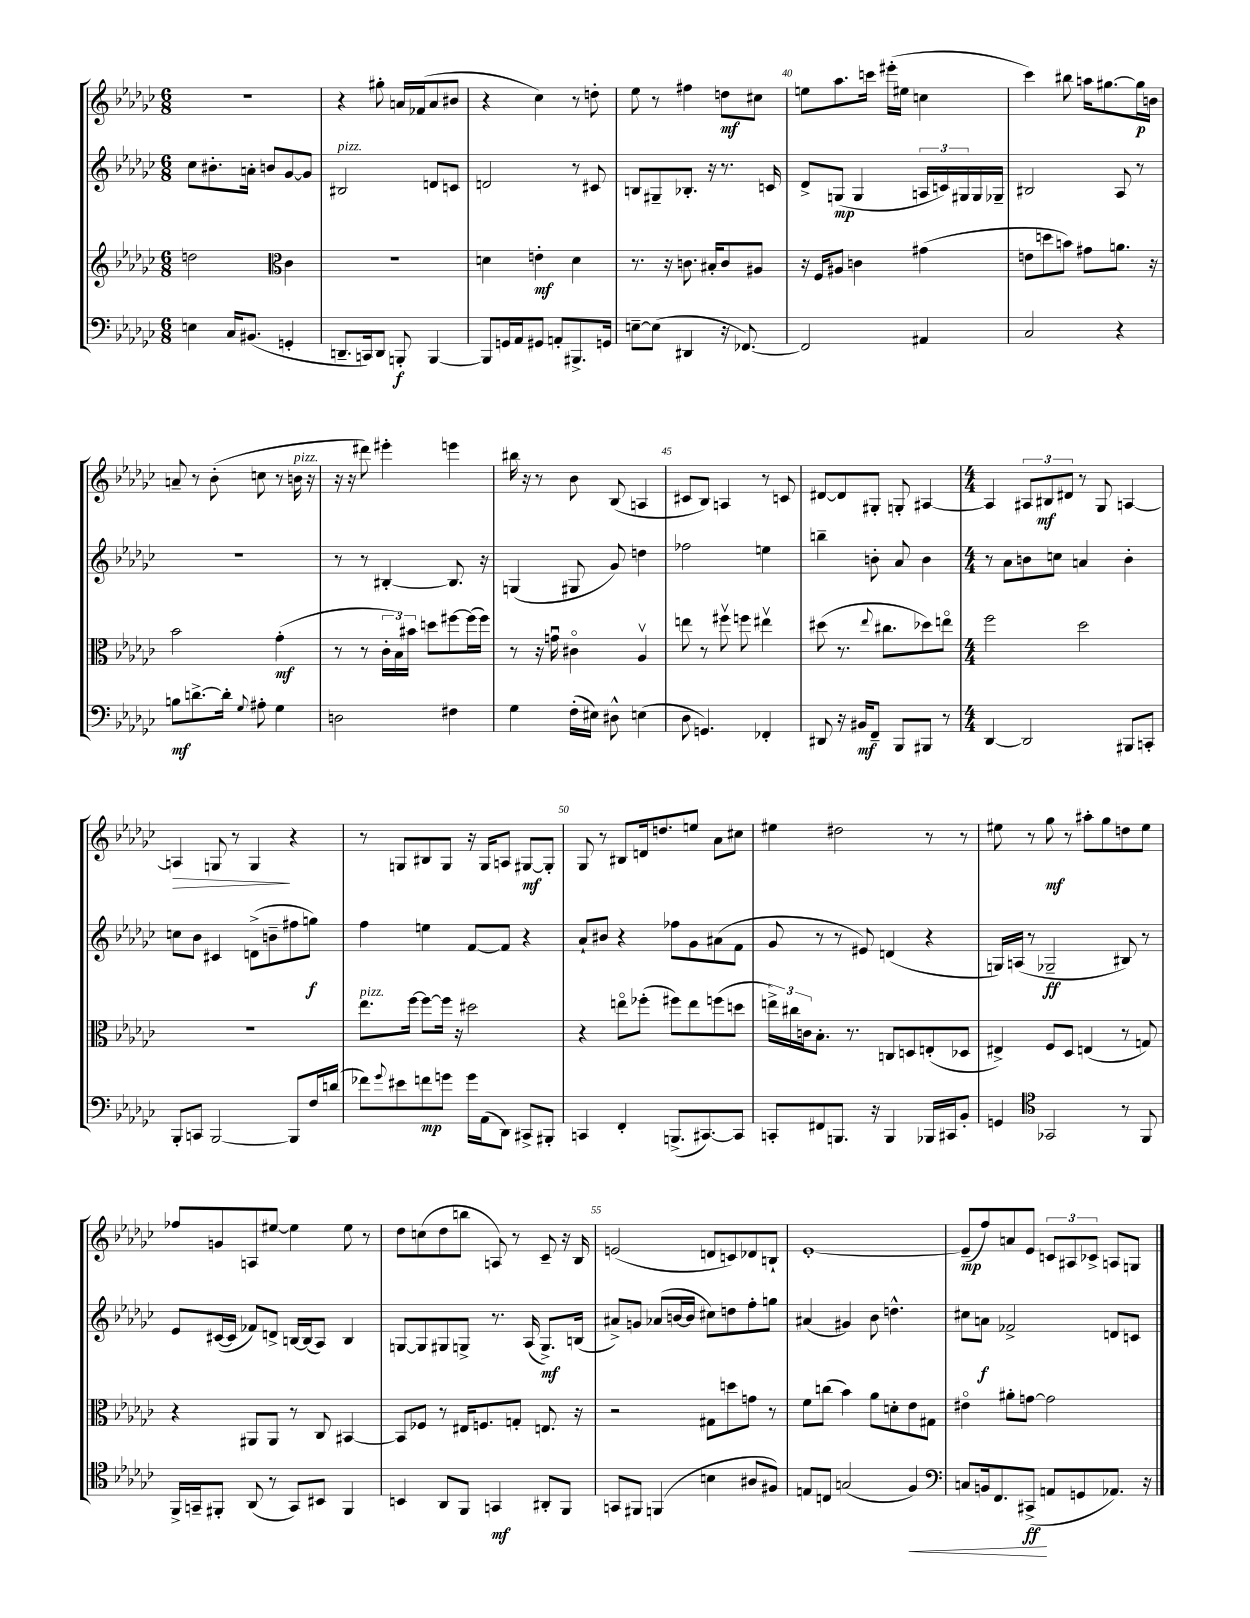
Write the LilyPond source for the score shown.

<<
\new StaffGroup <<
\new Staff = "s0" {
    \clef treble \key ges \major \numericTimeSignature \time 6/8
    R2. |
    r4 gis''8-. a'16 fes'16( a'8 bis'8 |
    r4 ces''4) r8 d''8-. |
    ees''8 r8 fis''4 d''8\mf cis''8 |
    e''8 aes''8. c'''16 eis'''16-.( eis''16 c''4 |
    ces'''4) bis''8 a''16 gis''8.~ gis''16\p b'16 |
    a'8-- r8 bes'8-.( c''8 r8 b'16^\markup { \italic "pizz." } r16 |
    r16 r16 dis'''8) eis'''4-. e'''4 |
    bis''16 r16 r8 bes'8 bes8( a4 |
    cis'8 bes8) a4 r8 c'8 |
    dis'8~ dis'8 gis8-. g8-. ais4~ |
    \numericTimeSignature \time 4/4 ais4 \tuplet 3/2 { ais8 bis8\mf dis'8 } r8 ges8 a4~ |
    a4\> g8 r8 g4\! r4 |
    r8 g8 bis8 g8 r16 g16 a8 gis8~\mf gis8-. |
    ges8 r8 bis8 d'16 d''8. e''8 aes'8 cis''8 |
    eis''4 dis''2 r8 r8 |
    eis''8 r8 ges''8\mf r8 ais''8-. ges''8 d''8 eis''8 |
    fes''8 g'8 a8 eis''8~ eis''4 eis''8 r8 |
    des''8 c''8( des''8 b''8 a8) r8 ces'8-- r16 bes16 |
    e'2( d'8 c'8) des'8 b8-! |
    ees'1~-. |
    ees'8--\mp( f''8) a'8 ees'8 \tuplet 3/2 { c'8 ais8 ces'8-> } a8 g8 \bar "|." |
}
\new Staff = "s1" {
    \clef treble \key ges \major \numericTimeSignature \time 6/8
    ces''8 bis'8.-. a'16-. b'8 ges'8~ ges'8 |
    bis2^\markup { \italic "pizz." } d'8 c'8 |
    d'2 r8 cis'8 |
    b8 gis8-- bes8.-. r16 r8. c'16 |
    des'8-> g8\mp( g4 \tuplet 3/2 { a16 c'16) gis16 } gis16 ges16-- |
    bis2 aes8 r8 |
    R2. |
    r8 r8 bis4~-. bis8. r16 |
    g4( gis8 ges'8) d''4 |
    fes''2 e''4 |
    b''4-- b'8-. aes'8 b'4 |
    \numericTimeSignature \time 4/4 r8 aes'8 b'8 c''8 a'4 b'4-. |
    c''8 bes'8 cis'4 d'8->( b'8-- fis''8 g''8\f) |
    f''4 e''4 f'8~ f'8 r4 |
    aes'8-! bis'8 r4 fes''8 ges'8 ais'8( f'8 |
    ges'8 r8 r8 eis'8) d'4( r4 |
    g16) a16( r8 ges2--\ff bis8) r8 |
    ees'8 cis'16~( cis'16 fes'8) d'8-> b16~ b16( aes8) b4 |
    g8~ g8 gis8 g8-> r8. aes16( g8.->\mf) b16( |
    ais'8->) g'8 aes'8( b'16~ b'16 cis''8) d''8 f''8-. g''8 |
    ais'4( gis'4) bes'8 d''4.-^ |
    cis''8 a'8\f fes'2-> d'8 c'8 \bar "|." |
}
\new Staff = "s2" {
    \clef treble \key ges \major \numericTimeSignature \time 6/8
    d''2 \clef alto ces'4 |
    R2. |
    d'4 e'4-.\mf d'4 |
    r8. r16 c'8. bis16-. c'8 ais8 |
    r16 f16 ais8 c'4 gis'4( |
    e'8 d''8 b'8) gis'8 a'8. r16 |
    bes'2 ges'4-.\mf( |
    r8 r8 \tuplet 3/2 { ces'16-. bes16) bis'16 } d''8 fis''8~ fis''16( fis''16) |
    r8 r16 g'16\downbow cis'4\flageolet aes4\upbow |
    e''8 r8 fis''8\upbow f''8 eis''4\upbow |
    dis''8( r8. \appoggiatura { ees''8 } cis''8. des''8) e''8\flageolet |
    \numericTimeSignature \time 4/4 f''2 des''2 |
    R1 |
    ees''8.^\markup { \italic "pizz." } f''16~ f''8~ f''16 r16 dis''2 |
    r4 e''8\flageolet fes''8-.( fis''8) e''8 f''8( d''8 |
    \tuplet 3/2 { e''16->) cis''16 c'16 } bes8.-. r8. c8 d8 e8-.( des8 |
    eis4->) f8 des8 e4( r8 g8) |
    r4 ais,8 ais,8 r8 ces8 bis,4~ |
    bis,8 fes8 r8 eis16 f8. g8-. e8. r16 |
    r2 gis8 d''8 g'8 r8 |
    f'8 c''8( bes'4) aes'8 d'8-. ees'8 gis8 |
    eis'4\flageolet ais'8-. g'8~ g'2 \bar "|." |
}
\new Staff = "s3" {
    \clef bass \key ges \major \numericTimeSignature \time 6/8
    e4 ces16 bis,8.( g,4-. |
    d,8.-- c,16) d,8 b,,8-.\f b,,4~ |
    b,,8 g,16 aes,16 gis,8 a,8-. bis,,8.-> g,16 |
    e8~-- e8( dis,4 r16 fes,8.~) |
    fes,2 ais,4 |
    ces2 r4 |
    b8\mf d'8.~-> d'16-. \appoggiatura { ges8 } ais8-. ges4 |
    d2 fis4 |
    ges4 f16-.( eis16) dis8-^ e4( |
    des8 g,4.) fes,4-. |
    dis,8 r16 bis,16\mf f,8-- bes,,8 bis,,8 r8 |
    \numericTimeSignature \time 4/4 des,4~ des,2 bis,,8 c,8-. |
    bes,,8-. c,8 bes,,2~ bes,,8 f16 d'16( |
    fes'8) \appoggiatura { ges'8 } eis'8 f'8\mp g'8 g'16 aes,16( des,8) cis,8-> bis,,8-. |
    c,4 f,4-. b,,8.->( cis,8.~) cis,8 |
    c,8-. fis,8 b,,8. r16 b,,4 bes,,16 cis,16 bes,8-. |
    g,4 \clef tenor ges,2 r8 f,8 |
    f,16-> g,16-- fis,8-. aes,8( r8 g,8) bis,8 fis,4 |
    b,4 aes,8 f,8 g,4\mf ais,8-. f,8 |
    g,8 fis,8 f,4( b4 ais8 fis8) |
    e8 c8 g2( f4\<) |
    \clef bass c8 b,16 f,8. cis,8->\ff\!( a,8 g,8 aes,8.) r16 \bar "|." |
}
>>
>>
\layout { \context { \Score currentBarNumber = #36 \override BarNumber.break-visibility = ##(#f #t #t) barNumberVisibility = #(every-nth-bar-number-visible 5) } }
